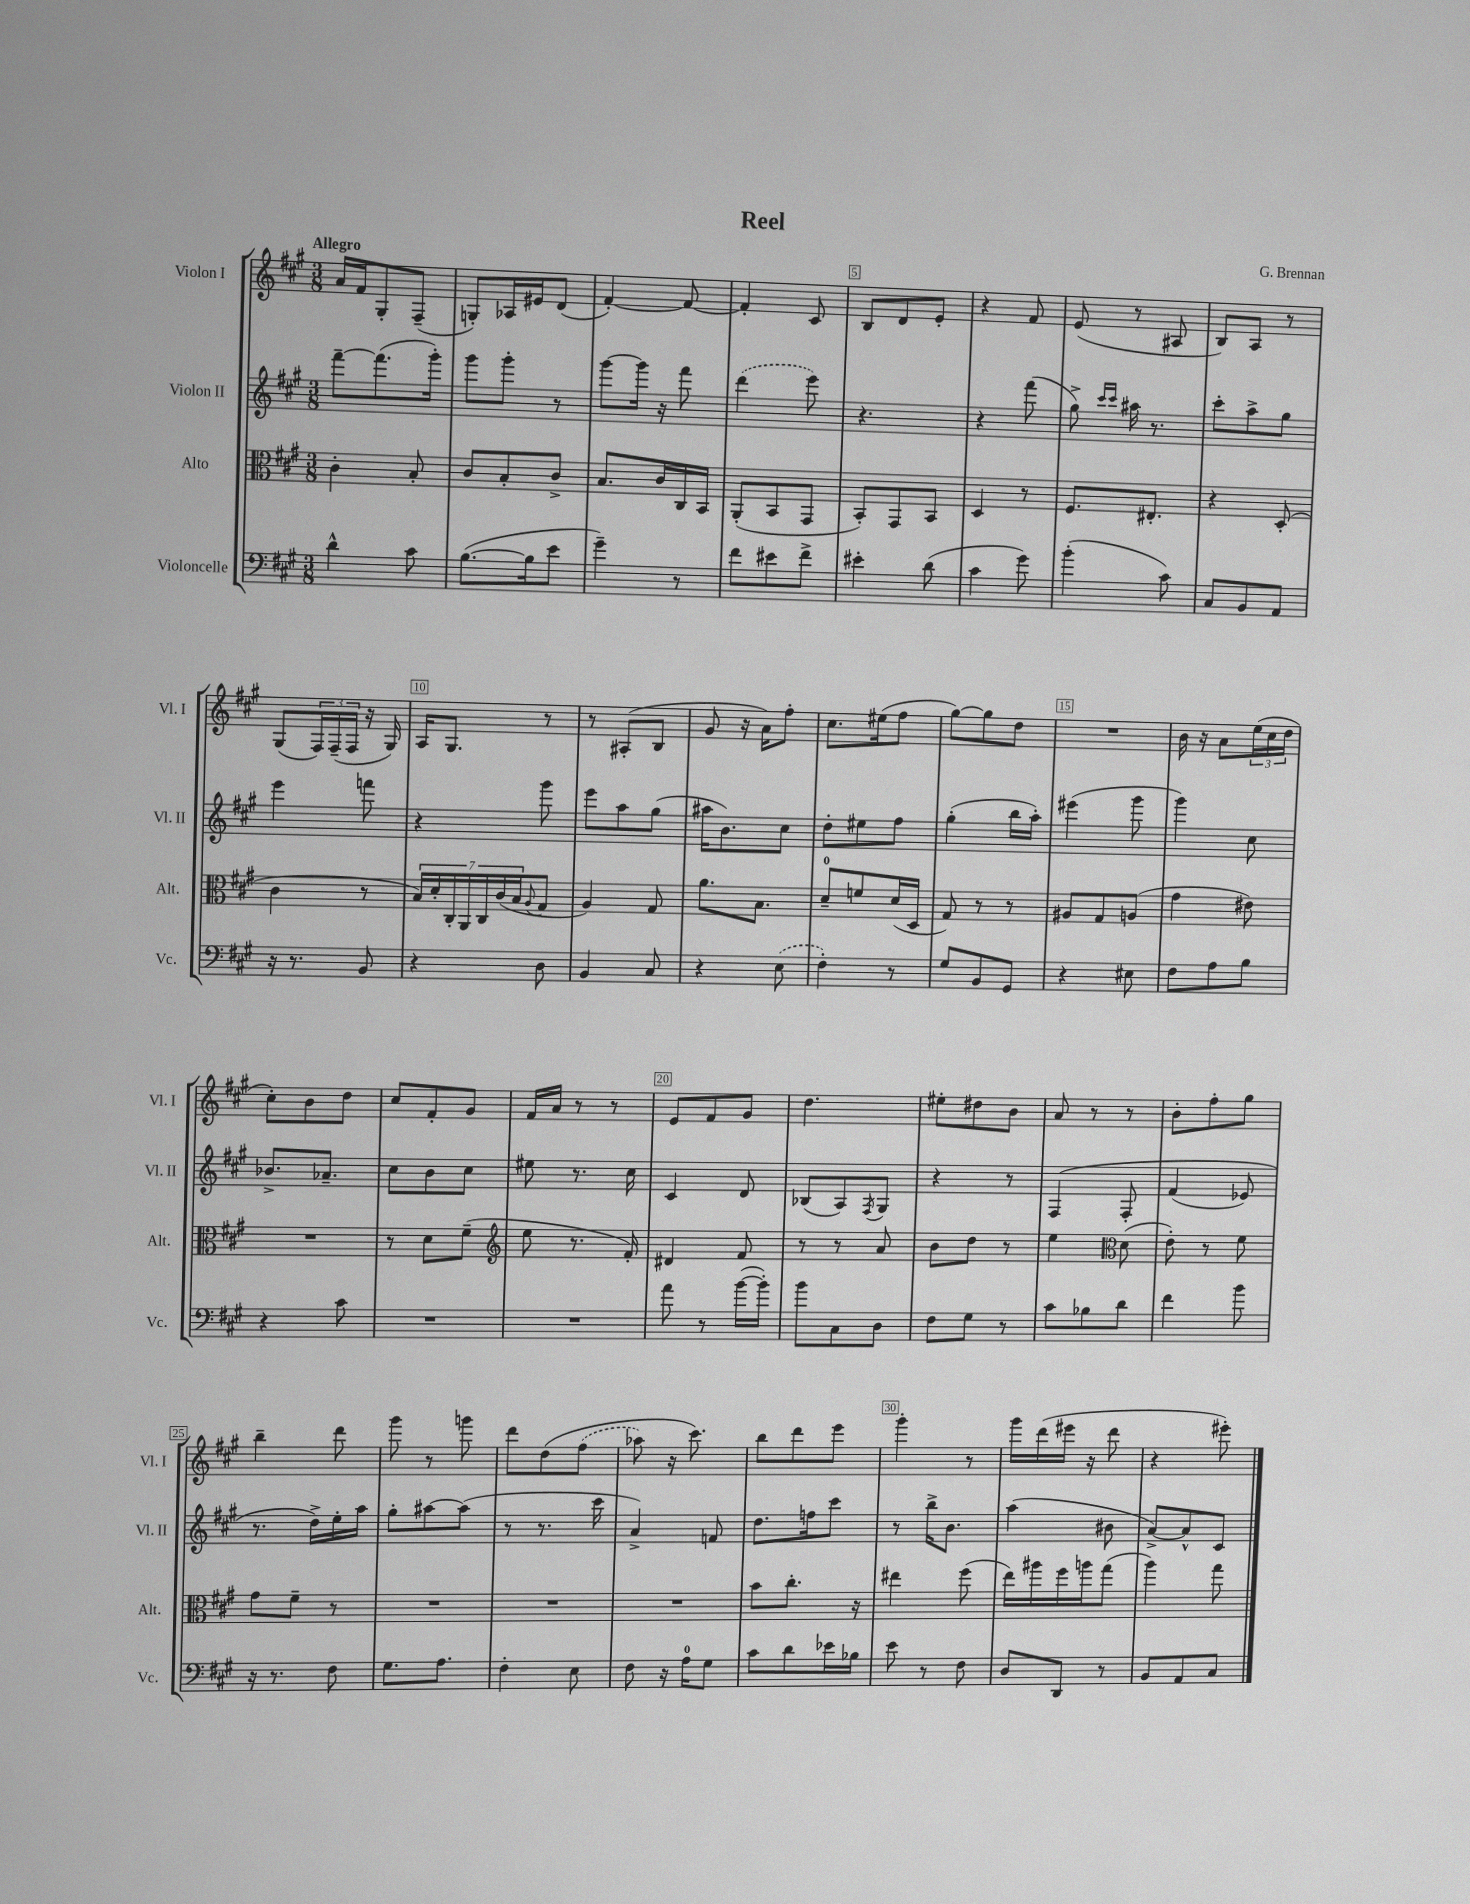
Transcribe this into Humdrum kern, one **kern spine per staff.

**kern	**kern	**kern	**kern
*part4	*part3	*part2	*part1
*staff4	*staff3	*staff2	*staff1
*I"Violoncelle	*I"Alto	*I"Violon II	*I"Violon I
*I'Vc.	*I'Alt.	*I'Vl. II	*I'Vl. I
*clefF4	*clefC3	*clefG2	*clefG2
*k[f#c#g#]	*k[f#c#g#]	*k[f#c#g#]	*k[f#c#g#]
*M3/8	*M3/8	*M3/8	*M3/8
=1	=1	=1	=1
!	!	!	!LO:TX:a:B:t=Allegro
4d^^\	4c#'\	[8fff#~\L	16a/LL
.	.	.	16f#/J
.	.	(8.fff#\]	8G#'/
8c#\	8B'/	.	(8F#~/J
.	.	16ggg#'\Jk)	.
=2	=2	=2	=2
([8.B\L	8c#/L	8ggg#\L	8Gn'/L)
.	8B'/	8ggg#'\J	16A-X/L
16B\k]	.	.	16e#X/J
8e\J	8c#^/J	8r	(8d/J
=3	=3	=3	=3
4g#~\)	8.B/L	[8ggg#\L	[4f#'/)
.	.	16ggg#\Jk]	.
.	16c#/L	16r	.
8r	16C#/	8fff#\	8f#/_
.	16BB/JJ	.	.
=4	=4	=4	=4
8f#\L	(8AA'/L	(4ddd\	4f#'/]
8e#X\	8BB/	.	.
8f#^\J	8GG#/J	8eee\)	8c#/
=5	=5	=5	=5
4e#X'\	8BB'/L)	4.r	8B/L
.	8GG#/	.	8d/
(8d\	8BB/J	.	8e'/J
=6	=6	=6	=6
4c#\	4D/	4r	4r
8g#\)	8r	(8fff#\	8f#/
=7	=7	=7	=7
(4b'\	8.F#/L	8gg#^\)	(8e/
.	.	16qqccc#/LL	.
.	.	16qqccc#/JJ	.
.	.	16aa#X\	8r
.	8.E#X'/J	8.r	.
8c#\)	.	.	8A#X/
=8	=8	=8	=8
8C#/L	4r	8ccc#'\L	8B/L)
8BB/	.	8aa^\	8A/J
8AA/J	(8D'/	8gg#\J	8r
!!LO:LB:g=z
=9	=9	=9	=9
16r	4c#\	4eee\	(8G#/L
8.r	.	.	.
.	.	.	24F#/L)
.	.	.	(24F#~/
.	.	.	24F#/JJ
8BB/	8r	8fffn\	16r
.	.	.	16G#/)
=10	=10	=10	=10
4r	28B/LL)	4r	16A/KL
.	28d'/	.	.
.	.	.	8.G#/J
.	28C#'/	.	.
.	28AA/	.	.
.	28C#/	.	.
.	(28c#/	.	.
.	28B/J	.	.
.	8qqA/	.	.
8D\	8G#/J	8ggg#\	8r
=11	=11	=11	=11
4BB/	4A/)	8eee\L	8r
.	.	8aa\	(8A#X'/L
8C#/	8G#/	(8gg#\J	8B/J
=12	=12	=12	=12
4r	8.a\L	16aa#X\KL	8g#/
.	.	8.b\)	.
.	.	.	16r
.	8.B\J	.	16a\KL)
(8E\	.	8cc#\J	8ff#'\J
=13	=13	=13	=13
4F#'\)	8d~/L	8dd'\L	8.cc#\L
.	8fn/	8ee#X\	.
.	.	.	(16ee#X\k
8r	(16d/L	8ff#\J	8ff#\J
.	16D/JJ	.	.
=14	=14	=14	=14
8G#/L	8G#/)	(4gg#'\	[8gg#\L)
8BB/	8r	.	8gg#\]
8GG#/J	8r	16bb\LL	8dd\J
.	.	16aa'\JJ)	.
=15	=15	=15	=15
4r	8A#X/L	(4eee#X\	4.r
.	8G#/	.	.
8E#X\	(8An/J	8ggg#\	.
=16	=16	=16	=16
8F#\L	4g#\	4ggg#\)	16b\
.	.	.	16r
8A\	.	.	8a\L
8B\J	8e#X\)	8cc#\	(24ee\L
.	.	.	24cc#\
.	.	.	24dd\JJ
!!LO:LB:g=z
=17	=17	=17	=17
4r	4.r	8.b-X^/L	8cc#'\L)
.	.	.	8b\
.	.	8.a-X~/J	.
8c#\	.	.	8dd\J
=18	=18	=18	=18
4.r	8r	8cc#\L	8cc#/L
.	8d\L	8b\	8f#'/
.	(8f#~\J	8cc#\J	8g#/J
=19	=19	=19	=19
*	*clefG2	*	*
4.r	8ee\	8ee#X\	16f#/LL
.	.	.	16a/JJ
.	8.r	8.r	8r
.	.	.	8r
.	16f#'/)	16cc#\	.
=20	=20	=20	=20
8a\	4d#X/	4c#/	8e/L
8r	.	.	8f#/
([16b\LL	8f#/	8d/	8g#/J
16b'\JJ])	.	.	.
=21	=21	=21	=21
8b\L	8r	(8B-X/L	4.dd\
8C#\	8r	8A/)	.
.	.	8qF#/	.
8D\J	8a/	8G#/J	.
=22	=22	=22	=22
8F#\L	8b\L	4r	8ee#X'\L
8G#\J	8dd\J	.	8dd#X\
8r	8r	8r	8b\J
=23	=23	=23	=23
8c#\L	4ee\	(4F#/	8a/
8B-X\	.	.	8r
*	*clefC3	*	*
8d\J	(8d\	8F#'/	8r
=24	=24	=24	=24
4f#\	8e'\)	(4f#/	8b'\L
.	8r	.	8ff#'\
8b\	8f#\	8e-X/)	8gg#\J
!!LO:LB:g=z
=25	=25	=25	=25
16r	8g#\L	8.r	4bb~\
8.r	.	.	.
.	8f#~\J	.	.
.	.	16dd^\LL)	.
8F#\	8r	16ee'\	8ddd\
.	.	16aa\JJ	.
=26	=26	=26	=26
8.G#\L	4.r	8gg#'\L	8ggg#\
.	.	[8aa#X\	8r
8.A\J	.	.	.
.	.	(8aa#\J]	8gggn\
=27	=27	=27	=27
4F#'\	4.r	8r	8ddd\L
.	.	8.r	(8dd\
8E\	.	.	(8ff#\J
.	.	16ccc#\	.
=28	=28	=28	=28
8F#\	4.r	4a^/)	8aa-X\)
16r	.	.	16r
16A\KL	.	.	8.ccc#\)
8G#\J	.	8fn/	.
=29	=29	=29	=29
8c#\L	8b\L	8.dd\L	8bb\L
8d\	8.cc#'\J	.	8ddd\
.	.	16ffn\k	.
16e-X\L	.	8ccc#\J	8eee\J
16B-X\JJ	16r	.	.
=30	=30	=30	=30
8e\	4ee#X\	8r	4ggg#'\
8r	.	16bb^\KL	.
.	.	8.b\J	.
8F#\	(8ff#\	.	8r
=31	=31	=31	=31
8D/L	16ee\LL)	(4aa\	16ggg#\LL
.	16aa#X\	.	(16ddd\
8DD/J	16ff#\	.	16eee#X\JJ
.	16aan\J	.	16r
8r	(8gg#\J	8b#X\	8ddd\
=32	=32	=32	=32
8BB/L	4aa\)	[8a^/L)	4r
8AA/	.	8a^^/]	.
8C#/J	8gg#\	8c#/J	8eee#X'\)
==	==	==	==
*-	*-	*-	*-
